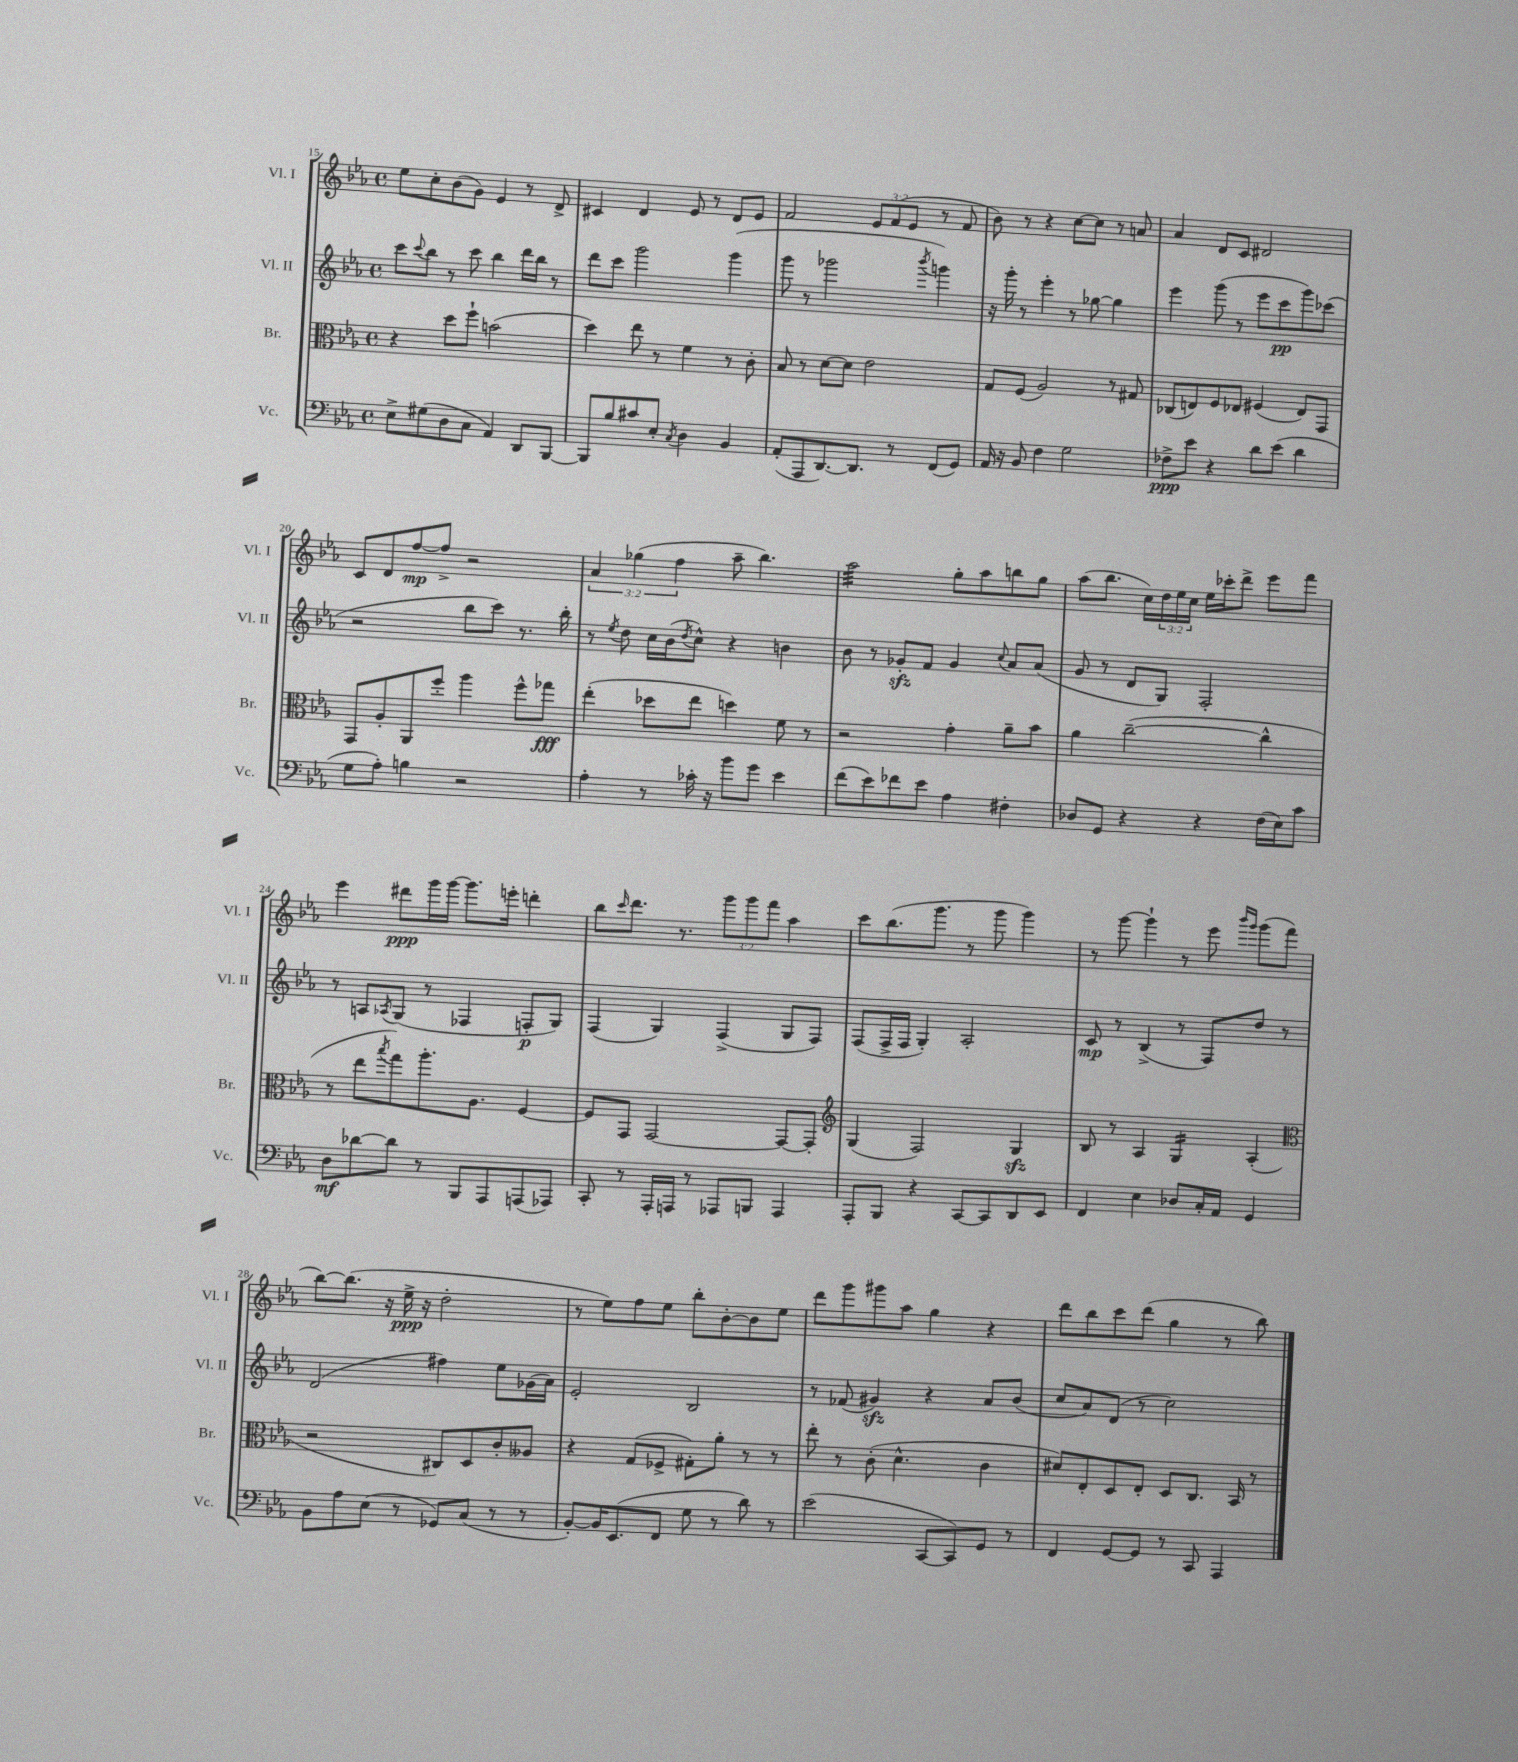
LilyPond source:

<<
\new StaffGroup <<
\new Staff = "s0" \with { instrumentName = "Vl. I" shortInstrumentName = "Vl. I" } {
    \clef treble \key ees \major \defaultTimeSignature \time 4/4 \override Staff.TupletNumber.text = #tuplet-number::calc-fraction-text
    ees''8 c''8-. bes'8( g'8) ees'4 r8 d'8-> |
    cis'4 d'4 ees'8 r8 d'8 ees'8 |
    f'2 \tuplet 3/2 { ees'8 f'8( ees'8 } r8 f'8 |
    bes'8) r8 r4 c''8~ c''8 r8 a'8 |
    aes'4 d'8 c'8 dis'2 |
    c'8 d'8 f''8~\mp f''8-> r2 |
    \tuplet 3/2 { aes'4 ges''4( f''4 } aes''8-- bes''4.) |
    aes''2:32 g''8-. aes''8 b''8 g''8 |
    aes''8( bes''8. c''16) \tuplet 3/2 { d''16 ees''16 c''16 } ees''16 ces'''16-. d'''8-> ees'''8 f'''8 |
    ees'''4 dis'''8\ppp g'''16 g'''16~ g'''8. e'''16-. d'''4-. |
    bes''8 \grace { c'''16 } d'''8. r8. \tuplet 3/2 { g'''8 g'''8 f'''8 } aes''4 |
    c'''8 bes''8.( g'''8. r8 g'''8 g'''4) |
    r8 g'''8~ g'''4-! r8 ees'''8 \grace { bes'''16 g'''16 } g'''8( f'''8 |
    bes''8~) bes''8.( r16 ees''16->\ppp r16 d''2-. |
    r8 ees''8) f''8 ees''8 bes''8-. bes'8~-. bes'8 ees''8 |
    d'''8 g'''8 gis'''8 aes''8 g''4 r4 |
    d'''8 bes''8 c'''8 d'''8( g''4 r8 bes''8) \bar "|." |
}
\new Staff = "s1" \with { instrumentName = "Vl. II" shortInstrumentName = "Vl. II" } {
    \clef treble \key ees \major \defaultTimeSignature \time 4/4
    c'''8 \appoggiatura { c'''8 } bes''8 r8 c'''8 bes''4 d'''16 bes''16 r8 |
    d'''8 c'''8 g'''2 g'''4( |
    g'''8 r8 ges'''2 \acciaccatura { bes'''8 } g'''4) |
    r16 g'''16-. r8 ees'''4-. r8 ges''8~ ges''4 |
    ees'''4 g'''8( r8 ees'''8 c'''8\pp g'''8) ces'''8( |
    r2 bes''8 c'''8) r8. bes''16-. |
    r8 \acciaccatura { ees''8 } d''8 c''16 bes'16( \acciaccatura { d''8 } c''8-^) r4 b'4 |
    bes'8 r8 ges'8-.\sfz f'8 ges'4 \appoggiatura { c''8 } aes'8 aes'8( |
    g'8 r8 d'8 g8) f2-. |
    r8 a8 \acciaccatura { aes8 } g8( r8 fes4 f8-.\p g8) |
    f4( g4) f4->( g8 f8) |
    f8( f16-> f16 g4-.) aes2-. |
    c'8\mp r8 bes4->( r8 f8) d''8 r8 |
    d'2( fis''4) ees''8 ges'16( aes'16) |
    ees'2-. bes2 |
    r8 fes'8( gis'4\sfz) r4 aes'8 bes'8( |
    c''8 aes'8) d'8( r8 c''2) \bar "|." |
}
\new Staff = "s2" \with { instrumentName = "Br." shortInstrumentName = "Br." } {
    \clef alto \key ees \major \defaultTimeSignature \time 4/4
    r4 d''8 f''8-! b'2( |
    d''4) ees''8 r8 f'4 r8 c'8-. |
    bes8 r8 d'8~ d'8 ees'2 |
    g8 f8( aes2) r8 gis8 |
    ces8( e8) f8 ees8 fis4( ees8) g,8 |
    g,8 aes8-. aes,8 f''8-. aes''4 f''8-^ ges''8\fff |
    ees''4-.( des''8 ees''8 d''4) f'8 r8 |
    r2 g'4-. aes'8-- bes'8 |
    aes'4 c''2~--( c''4-^ |
    r8 ees''8 \acciaccatura { bes''8 } g''8) aes''8.-. aes8. f4~ |
    f8 g,8 g,2~ g,8~ g,8-. |
    \clef treble g4( f2) g4\sfz |
    bes8 r8 aes4 g4:16 aes4-.( |
    \clef alto r2 cis8) d8 c'8-. aeses8 |
    r4 g8( fes8-> gis8-.) aes'8-. r8 r8 |
    ees''8-. r8 c'8-.( d'4.-^ c'4 |
    dis'8) ees8-. d8 ees8-. d8 c8. bes,16 r8 \bar "|." |
}
\new Staff = "s3" \with { instrumentName = "Vc." shortInstrumentName = "Vc." } {
    \clef bass \key ees \major \defaultTimeSignature \time 4/4
    ees8-> gis8( d8 c8 aes,4) d,8 bes,,8~ |
    bes,,8 bes8 cis'8 ees8-. \acciaccatura { c8 } d4 bes,4 |
    aes,8-.( aes,,8 d,8.~) d,8. r8 f,8( g,8) |
    aes,16 r16 bes,8 f4 g2 |
    fes8->\ppp ees'8 r4 d'8 ees'8( d'4 |
    g8 aes8-.) b4 r2 |
    aes4-. r8 ces'16-. r16 bes'8 g'8 ees'4 |
    f'8( ees'8) fes'8 ees'8 aes4 fis4-. |
    des8 g,8 r4 r4 f16( ees16) c'8 |
    d8\mf des'8~ des'8 r8 bes,,8 aes,,8 a,,8( aes,,8) |
    c,8-. r8 aes,,16-. a,,16 r8 aes,,8 b,,8 aes,,4 |
    aes,,8-. bes,,8 r4 c,8~ c,8 d,8 ees,8 |
    f,4 ees4 des8 c16-. aes,16 g,4 |
    bes,8 aes8 ees8( r8 ges,8) c8( r8 r8 |
    bes,8~-.) bes,16 ees,8.( f,8 g8 r8 d'8) r8 |
    ees'2( c,8~ c,8) g,8 r8 |
    f,4 g,8~ g,8 r8 c,8 aes,,4 \bar "|." |
}
>>
>>
\layout { \context { \Score currentBarNumber = #15 } }
